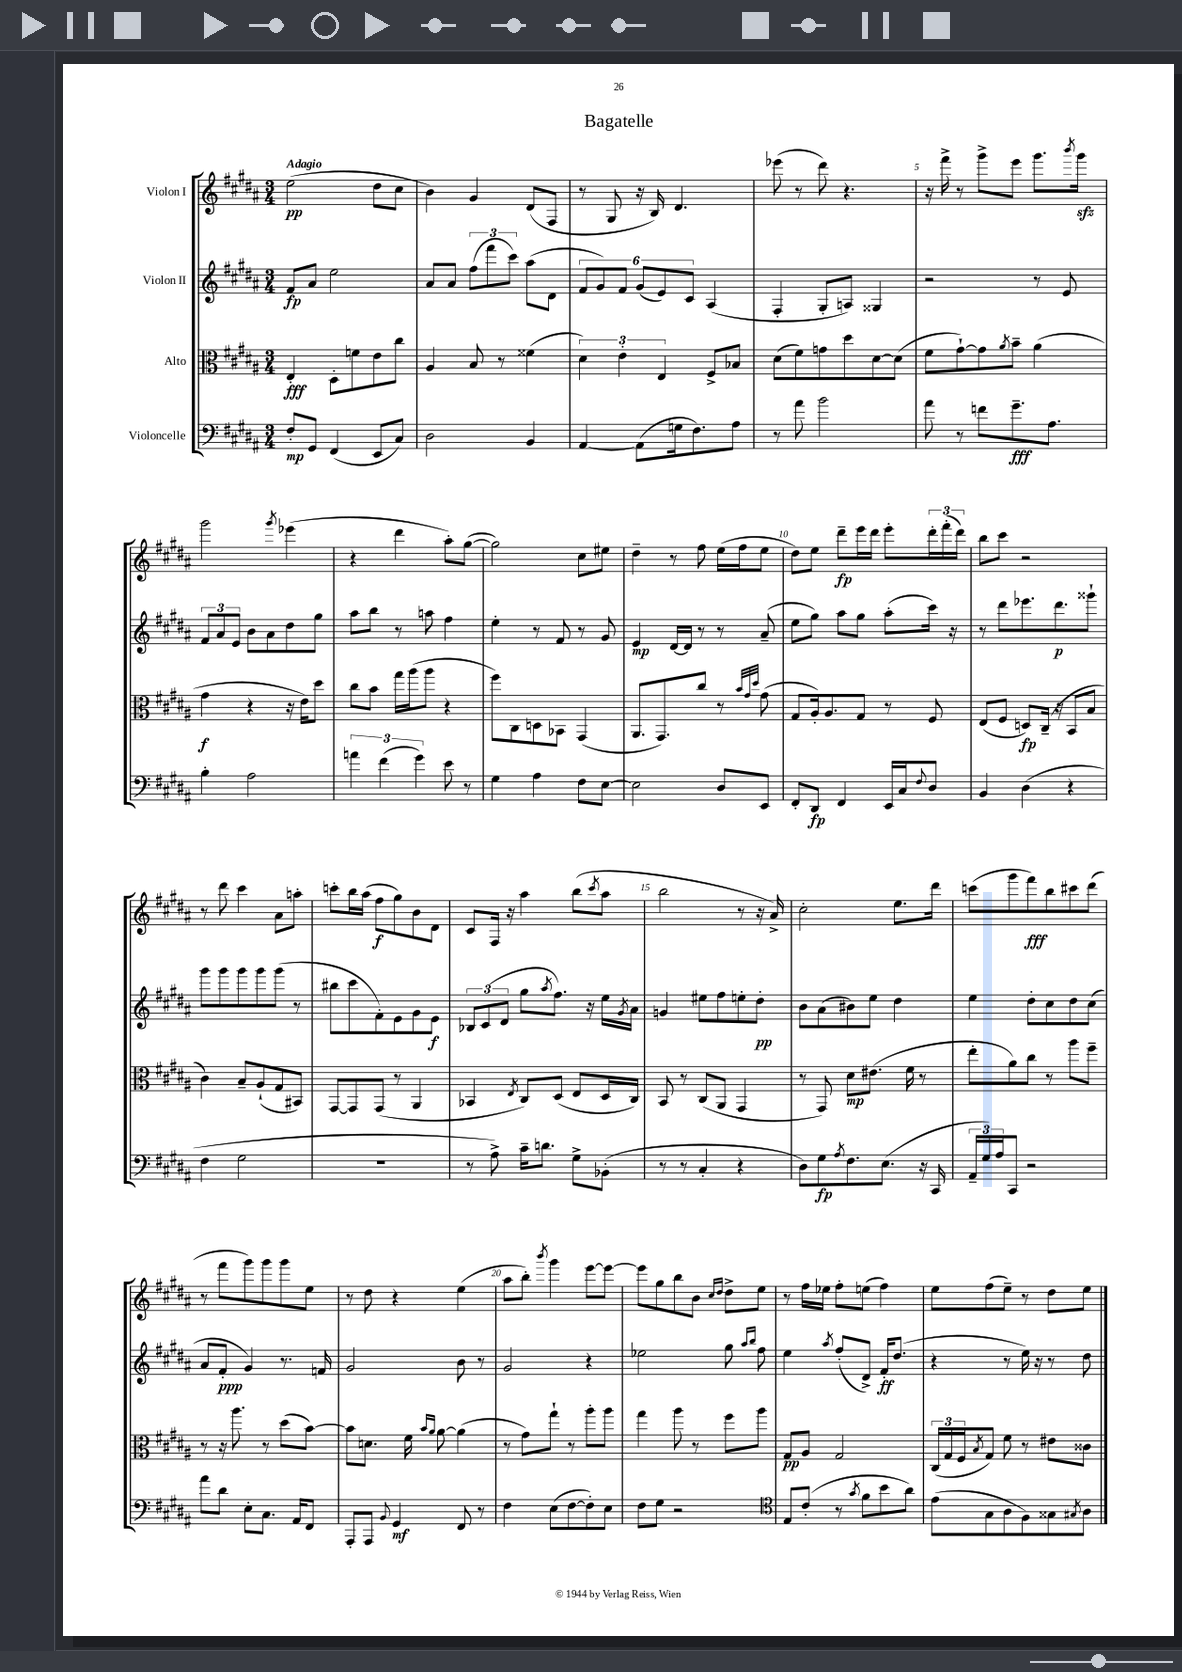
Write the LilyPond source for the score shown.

\header { title = "Bagatelle" }
<<
\new StaffGroup <<
\new Staff = "s0" \with { instrumentName = "Violon I" } {
    \clef treble \key b \major \numericTimeSignature \time 3/4 \tempo "Adagio"
    e''2\pp( dis''8 cis''8 |
    b'4) gis'4 dis'8( fis8 |
    r8 gis8 r16 b16) dis'4. |
    ees'''8( r8 dis'''8) r4. |
    r16 fis'''16-> r8 gis'''8-> e'''8 gis'''8. \acciaccatura { b'''8 } gis'''16\sfz |
    gis'''2 \acciaccatura { gis'''8 } ees'''4( |
    r4 dis'''4 ais''8-.) gis''8~( |
    gis''2) cis''8 eis''8 |
    dis''4-- r8 fis''8 e''16( fis''16 e''8 |
    dis''8) e''8 dis'''8--\fp e'''16 dis'''16 e'''8-. \tuplet 3/2 { dis'''16-. fis'''16-.( dis'''16) } |
    b''8 cis'''8 r2 |
    r8 dis'''8 cis'''4 ais'8 a''8-. |
    c'''8-. b''16 ais''16( fis''8\f gis''8) b'8 dis'8 |
    cis'8 fis16 r16 ais''4 b''8( \acciaccatura { cis'''8 } ais''8 |
    b''2 r8 r16 ais'16->) |
    cis''2-. e''8. dis'''16 |
    c'''8( gis'''8 fis'''8\fff) b''8 cis'''8 dis'''8( |
    r8 fis'''8 gis'''8) gis'''8 gis'''8 e''8 |
    r8 dis''8 r4 e''4( |
    ais''8 b''8-.) \acciaccatura { b'''8 } gis'''4 e'''8~ e'''8~ |
    e'''8 gis''8 b''8 b'8 \grace { cis''16 dis''16 } dis''8-> e''8 |
    r8 fis''16 ees''16 fis''8-. e''8( fis''4) |
    e''8 fis''8( e''8--) r8 dis''8 e''8 \bar "|." |
}
\new Staff = "s1" \with { instrumentName = "Violon II" } {
    \clef treble \key b \major \numericTimeSignature \time 3/4
    fis'8\fp ais'8 e''2 |
    ais'8 ais'8 \tuplet 3/2 { fis''8( fis'''8 cis'''8) } ais''8( dis'8 |
    \tuplet 6/4 { fis'8 gis'8) fis'8 gis'8( e'8) cis'8 } ais4( |
    fis4-. gis8-. a8) gisis4 |
    r2 r8 e'8 |
    \tuplet 3/2 { fis'8 ais'8 e'8 } b'8 ais'8 dis''8 gis''8 |
    ais''8 b''8 r8 a''8 fis''4 |
    e''4-. r8 fis'8 r8 gis'8 |
    e'4\mp dis'16~ dis'16 r8 r8 ais'8--( |
    e''8 gis''8) ais''8 gis''8 ais''8-.( cis'''16) r16 |
    r8 dis'''8 ees'''8. dis'''8.\p gisis'''8-! |
    gis'''8 gis'''8 gis'''8 gis'''8 gis'''8( r8 |
    bis''8 cis'''8 fis'8-.) e'8 gis'8 e'8\f |
    \tuplet 3/2 { bes8 cis'8( dis'8 } gis''8 \acciaccatura { ais''8 } fis''8.) r16 e''16 \acciaccatura { gis'8 } ais'16 |
    g'4 eis''8 fis''8 e''8-. dis''8-.\pp |
    b'8 ais'8( bis'8) e''8 dis''4 |
    e''4 dis''8-. cis''8 dis''8 cis''8( |
    ais'8 fis'8-.\ppp gis'4) r8. f'16 |
    gis'2 b'8 r8 |
    gis'2 r4 |
    ees''2 gis''8 \grace { ais''16 b''16 } fis''8 |
    e''4 \acciaccatura { ais''8 } fis''8-.( dis'8->) fis'16-.\ff dis''8.( |
    r4 r8 e''16) r16 r8 dis''8 \bar "|." |
}
\new Staff = "s2" \with { instrumentName = "Alto" } {
    \clef alto \key b \major \numericTimeSignature \time 3/4
    e4-.\fff dis8-. f'8 e'8 cis''8 |
    ais4 b8 r8 fisis'4( |
    \tuplet 3/2 { dis'4) e'4-. e4 } fis8-> bes8 |
    dis'8( fis'8) g'8 dis''8 dis'8~ dis'8( |
    fis'8 gis'8~-!) gis'8 \acciaccatura { ais'8 } b'8-- ais'4( |
    gis'4\f r4 r16 e'16) dis''8 |
    cis''8 b'8 gis''16 ais''16( ais''8 r4 |
    fis''8) cis8 d8 bes,8 gis,4( |
    ais,8. gis,8.) cis''8 r8 \grace { b'32 gis'32 dis''32 } gis'8( |
    gis8 ais16-.) ais8. gis8 r8 fis8 |
    e8( fis8 d8\fp) cis16--( r16 b,8 b8 |
    cis'4) b8-- ais8-!( gis8 bis,8) |
    gis,8~ gis,8 gis,8( r8 ais,4 |
    bes,4 \acciaccatura { e8 } cis8) dis8( e8 dis16 cis16) |
    b,8 r8 cis8( ais,8 gis,4 |
    r8 gis,8) dis'8\mp eis'8.( fis'16 r8 |
    e''8-. ais'8) cis''8 r8 ais''8 fis''8-- |
    r8 r16 ais''8. r8 dis''8( b'8~) |
    b'8 d'8. fis'16 \grace { b'16 ais'16 } ais'8~ ais'4( |
    r8 gis'8) gis''8-! r8 ais''8-. ais''8 |
    gis''4 ais''8 r8 fis''8 ais''8 |
    gis8\pp ais8 gis2 |
    \tuplet 3/2 { cis16( gis16 fis16 } \acciaccatura { b8 } gis8) fis'8 r8 eis'8 cisis'8 \bar "|." |
}
\new Staff = "s3" \with { instrumentName = "Violoncelle" } {
    \clef bass \key b \major \numericTimeSignature \time 3/4
    fis8-.\mp gis,8 fis,4( e,8 cis8) |
    dis2 b,4 |
    ais,4~ ais,8( g16 fis8.) ais8 |
    r8 ais'8 b'2 |
    ais'8 r8 f'8 gis'8.--\fff ais8. |
    b4-. ais2 |
    \tuplet 3/2 { a'4 fis'4( gis'4) } e'8 r8 |
    gis4 ais4 fis8 e8~ |
    e2 dis8 e,8 |
    fis,8-. dis,8\fp fis,4 e,16 cis16 \appoggiatura { fis8 } dis8 |
    b,4 dis4( r4 |
    fis4 gis2 |
    R2. |
    r8 ais8->) cis'16-- d'8. gis8-> bes,8-.( |
    r8 r8 cis4-. r4 |
    dis8) gis8\fp \acciaccatura { ais8 } fis8. e8.( r16 cis,16 |
    \tuplet 3/2 { ais,16-- gis16) ais16 } cis,8 r2 |
    ais'8 dis'8 e8-. cis8. ais,16 fis,8 |
    ais,,8-. ais,,8 \appoggiatura { b,8 } gis,4\mf fis,8 r8 |
    fis4 e8( fis8~ fis8-.) e8 |
    fis8 gis8 r2 |
    \clef tenor e8 cis'8-.( r8 \acciaccatura { gis'8 } fis'8 b'8 ais'8) |
    e'8( gis8 ais8 fis8) gisis8 \acciaccatura { gis8 } ais8 \bar "|." |
}
>>
>>
\layout { \context { \Score \override BarNumber.break-visibility = ##(#f #t #t) barNumberVisibility = #(every-nth-bar-number-visible 5) } }
